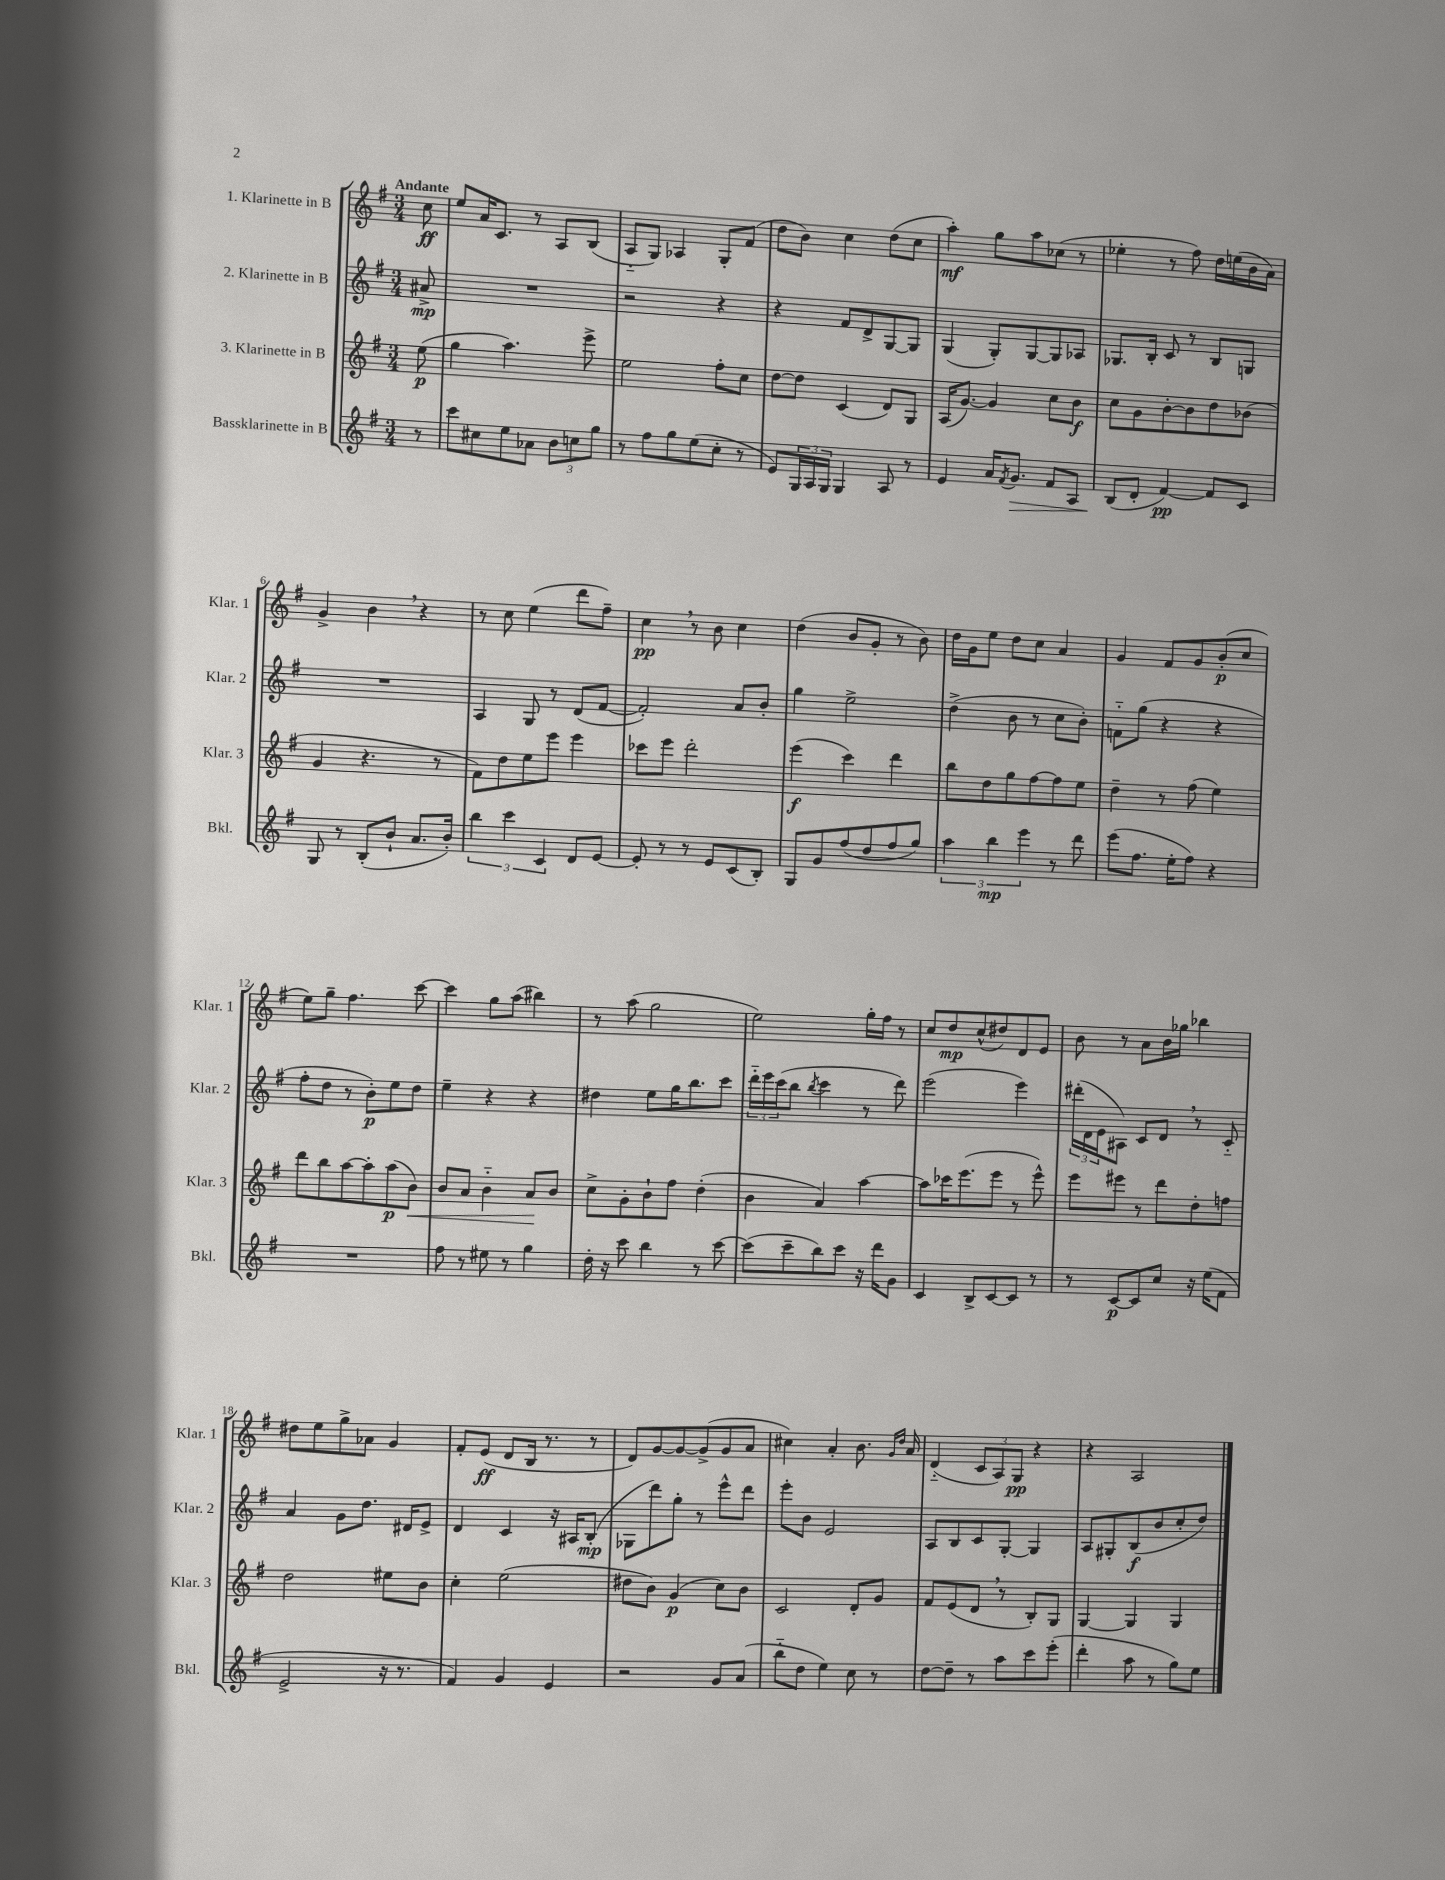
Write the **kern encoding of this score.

**kern	**kern	**kern	**kern
*staff4	*staff3	*staff2	*staff1
*clefG2	*clefG2	*clefG2	*clefG2
*k[f#]	*k[f#]	*k[f#]	*k[f#]
*M3/4	*M3/4	*M3/4	*M3/4
8r	(8ee	8a#^	8cc
=	=	=	=
8ccc	4gg	2.r	8ee
8cc#	.	.	16a
.	.	.	8.c
8ee	4.aa)	.	.
8a-	.	.	8r
12b	.	.	8A
12cc	.	.	.
.	8eee^	.	(8B
12gg	.	.	.
=	=	=	=
8r	2ee	2r	8A'~
8ff#	.	.	8G)
8gg	.	.	4A-
(8ee	.	.	.
8cc'	8ff#'	4r	8G'
8r	8cc	.	(8f#
=	=	=	=
8e)	[8dd	4r	8dd
24G	8dd]	.	8b)
24A	.	.	.
24G	.	.	.
4G	(4c	8f#	4cc
.	.	8d^	.
8A	8d)	[8G	(8dd
8r	8G	8G]	8cc
=	=	=	=
4e	(16A	(4G	4aa')
.	[8.g)	.	.
16a	4g]	8G')	8gg
8qf#	.	.	.
8.g	.	.	.
.	.	[8G	8aa
8f#	8cc	8G]	(8cc-
8A	8b	8A-	8r
=	=	=	=
(8B	8cc	8.G-	4ee-'
8d'	8g	.	.
.	.	16B'	.
[4f#)	[8b'	8c	8r
.	8b]	8r	8ff#)
8f#]	8dd	8B	16dd
.	.	.	(16ee
8c	(8b-	8G	16b
.	.	.	16a)
=	=	=	=
8G	4g	2.r	4g^
8r	.	.	.
(8B'	4.r	.	4b
8b`	.	.	.
8.a	.	.	4r
.	8r	.	.
16b')	.	.	.
=	=	=	=
6bb	8f#)	4A	8r
.	8dd	.	8cc
6ccc	.	.	.
.	8ee	8G	(4ee
6c	.	.	.
.	8eee	8r	.
8d	4eee	(8d	8ddd
[8e	.	[8f#	8ff#~)
=	=	=	=
8e']	8ccc-	2f#'])	4cc
8r	8eee	.	.
8r	2ddd'	.	8r
8e	.	.	8b
(8c	.	8a	4cc
8B')	.	8b'	.
=	=	=	=
8G	(4eee	4gg	(4dd
8g	.	.	.
(8ff#	4ccc)	2ee^	8b
8dd	.	.	8g'
8ff#	4ddd	.	8r
8gg)	.	.	8b)
=	=	=	=
6aa	8bb	(4dd^	16dd
.	.	.	16g
.	8dd	.	8ee
6bb	.	.	.
.	8gg	8b	8dd
6eee	.	.	.
.	[8ff#	8r	8cc
8r	8ff#]	8cc	4a
8ddd	8ee	8b')	.
=	=	=	=
(8eee	4dd~	8f'~	4g
8.ff#	.	(8gg	.
.	8r	4r	8f#
16ee'	.	.	.
8ff#)	(8ff#	.	8g
4r	4ee)	4r	(8b'
.	.	.	8cc
=	=	=	=
2.r	8ddd	8ff#'	8ee)
.	8bb	8dd	8gg~
.	[8aa	8r	4.ff#
.	8aa']	8b')	.
.	(8aa	8ee	.
.	8b)	8dd	[8ccc
=	=	=	=
8ff#	8b	4ee~	4ccc]
8r	8a	.	.
8ee#	4b'~	4r	8gg
8r	.	.	(8aa
4gg	8a	4r	4bb#)
.	8b	.	.
=	=	=	=
16dd'	8cc^	4dd#	8r
16r	.	.	.
8ccc	8g'	.	(8aa
4bb	8b`	8ee	2gg
.	8ff#	16gg	.
.	.	8.bb	.
8r	(4dd'	.	.
[8ccc	.	8ccc	.
=	=	=	=
(8ccc]	4b	24ddd'~	2ee)
.	.	24eee	.
.	.	(24ccc	.
8ccc~	.	8bb	.
.	.	8qbb	.
8bb)	4a)	4ccc	.
8ccc	.	.	.
16r	[4aa	8r	16gg'
16ddd	.	.	16ff#
8g	.	8ddd)	8r
=	=	=	=
4c	8aa]	(2eee	8cc
.	16ccc-	.	8dd
.	(8.eee	.	.
8B^	.	.	(8cc^^
[8c	8eee	.	8dd#)
8c]	8r	4eee)	8d
8r	8eee^^)	.	8e
=	=	=	=
8r	8eee	(24ddd#'	8b
.	.	24d	.
.	.	24e	.
[8c	8eee#	8A#)	8r
8c]	8r	8c	8a
8cc	8ddd	8d	16b
.	.	.	16gg-
16r	8dd'	8r	4bb-
(16ee	.	.	.
8f#	8ff	8c'~	.
=	=	=	=
2e^	2dd	4a	8dd#
.	.	.	8ee
.	.	8g	8gg^
.	.	8.dd	8a-
16r	8ee#	.	4g
8.r	.	16d#	.
.	8b	8e^	.
=	=	=	=
4f#)	4cc'	4d	8f#'
.	.	.	(8e
4g	(2ee	4c	8d
.	.	.	16B
.	.	.	8.r
4e	.	16r	.
.	.	16A#	.
.	.	(8B'	8r
=	=	=	=
2r	8dd#	8G-	8d)
.	8b)	8ddd)	[8g
.	(4g	8gg'	8g_
.	.	8r	(8g^]
8g	8cc)	8eee^^	8g
(8a	8b	8ddd	8a
=	=	=	=
8bb'~	2c	8eee'	4cc#)
8dd	.	8b	.
4ee)	.	2e	4a'
8cc	8d'	.	8.b
8r	8g	.	.
.	.	.	16qqg
.	.	.	16qqdd
.	.	.	16a
=	=	=	=
[8dd	8f#	8A	(4d'~
8dd~]	(8e	8B	.
8r	8d	8c	12c
.	.	.	12A)
8aa	8r	[8G'	.
.	.	.	12G
8ccc	8B')	4G]	4r
(8eee'	8G	.	.
=	=	=	=
4ddd'	[4G	8A	4r
.	.	8G#'	.
8aa	4G]	(8B	2A
8r	.	8b	.
8gg)	4G	8cc'	.
8ee	.	8dd)	.
==	==	==	==
*-	*-	*-	*-
